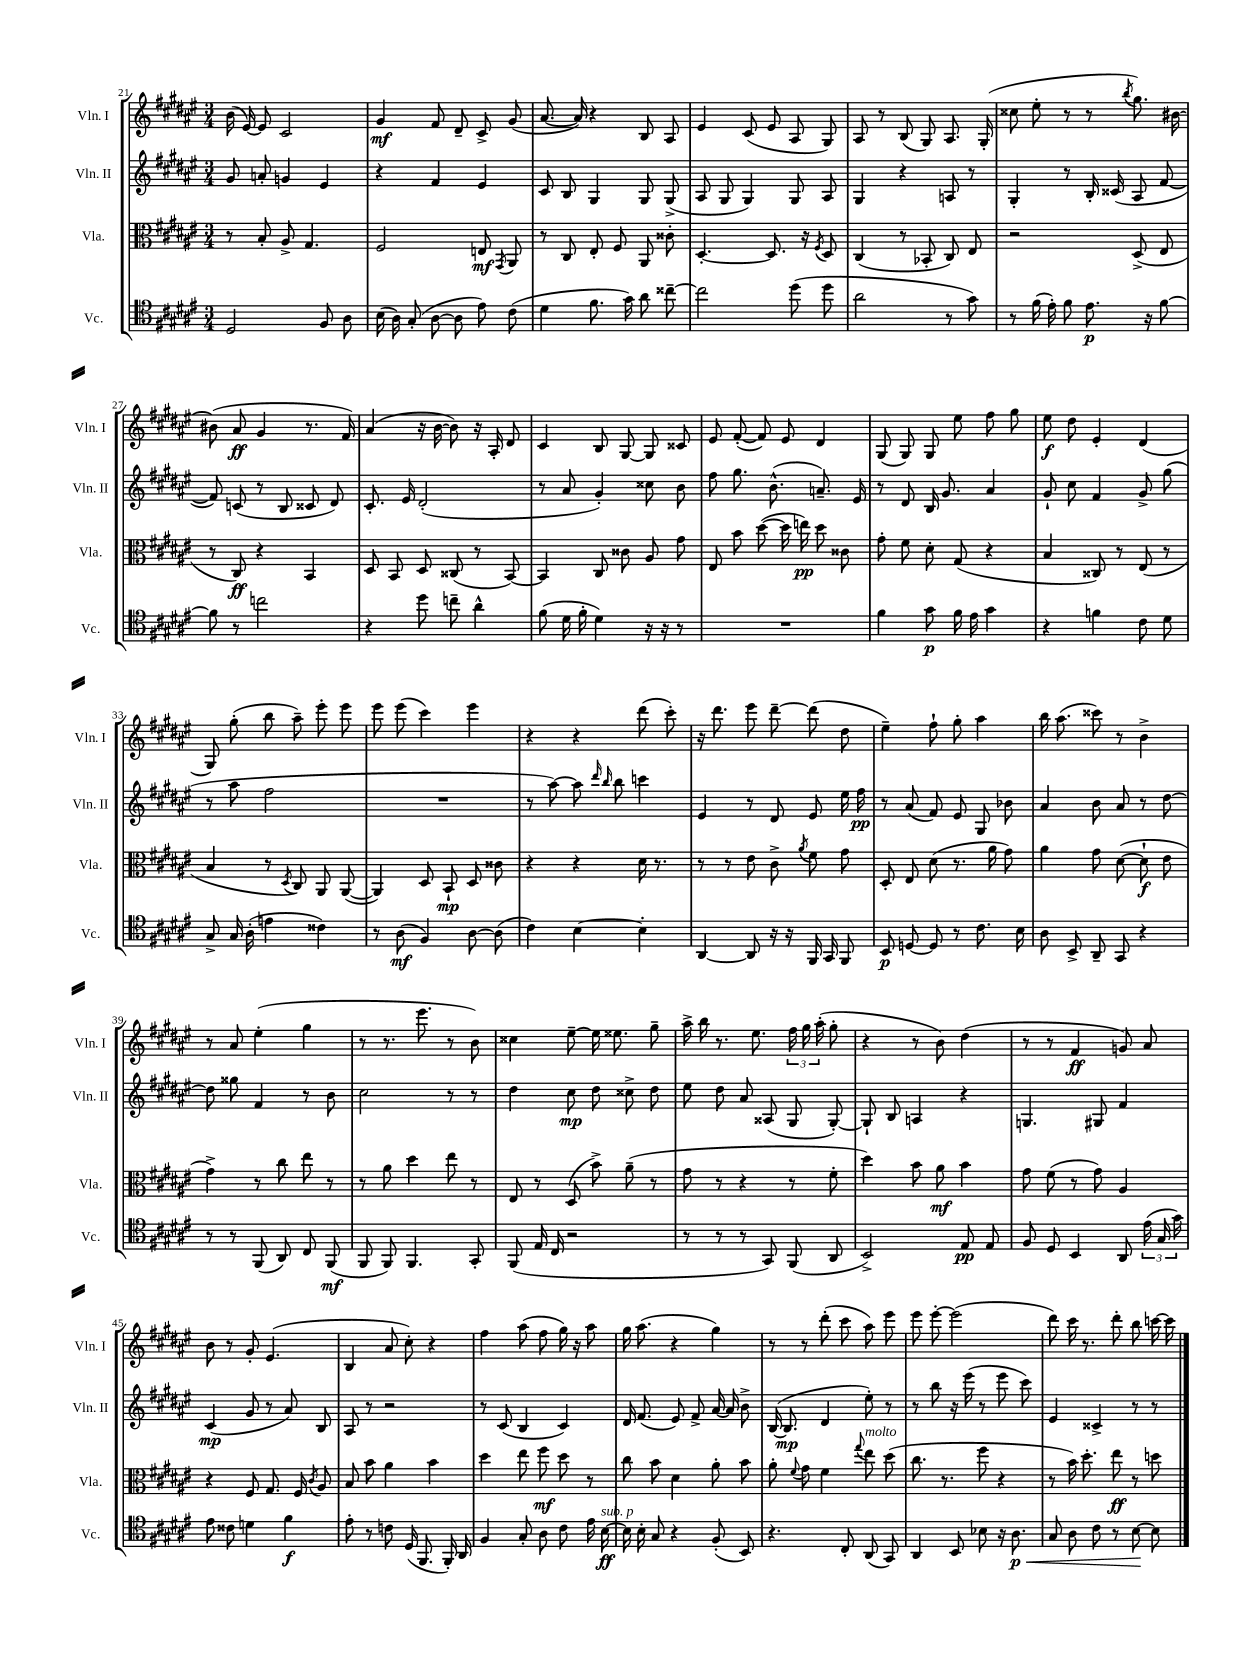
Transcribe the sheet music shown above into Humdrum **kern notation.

**kern	**kern	**kern	**kern
*staff4	*staff3	*staff2	*staff1
*clefC4	*clefC3	*clefG2	*clefG2
*k[f#c#g#d#a#e#]	*k[f#c#g#d#a#e#]	*k[f#c#g#d#a#e#]	*k[f#c#g#d#a#e#]
*M3/4	*M3/4	*M3/4	*M3/4
2D#	8r	8g#	(16b
.	.	.	[16e#)
.	8B'	8a'	8e#]
.	8A#^	4g	2c#
.	4.G#	.	.
8F#	.	4e#	.
8A#	.	.	.
=	=	=	=
(16B	2F#	4r	4g#
16A#)	.	.	.
(8G#'	.	.	.
[8A#	.	4f#	8f#
8A#]	.	.	8d#~
8e#)	8E	4e#	8c#^
.	8qGG#	.	.
(8c#	8AA#	.	(8g#
=	=	=	=
4d#	8r	8c#	[8.a#
.	8C#	8B	.
.	.	.	16a#])
8.f#	8E#'	4G#	4r
.	8F#	.	.
16g#)	.	.	.
8a#	8AA#	8G#	8B
[8cc##~	8c##'	(8G#^	8A#
=	=	=	=
2cc##]	[4.D#'	8A#	4e#
.	.	8G#	.
.	.	4G#)	(8c#
.	8.D#]	.	8e#
(8dd#	.	8G#	8A#
.	16r	.	.
.	8qF#	.	.
8dd#	8D#	8A#	8G#)
=	=	=	=
2a#	(4C#	4G#	8A#
.	.	.	8r
.	8r	4r	(8B
.	8BB-'	.	8G#)
8r	8C#)	8A	8.A#
8g#)	8E#	8r	.
.	.	.	(16G#'
=	=	=	=
8r	2r	4G#'	8cc##
(16f#	.	.	8ee#'
16e#')	.	.	.
8f#	.	8r	8r
8.e#	.	16B'	8r
.	.	(16c##	.
.	.	.	8qbb
.	(8D#^	8A#	8.gg#)
16r	.	.	.
[8f#	8E#	[8f#	.
.	.	.	[16b#
=	=	=	=
8f#]	8r	8f#])	(8b#]
8r	8C#)	(8c	8a#
2cc	4r	8r	4g#
.	.	8B	.
.	4BB	8c##	8.r
.	.	8d#)	.
.	.	.	16f#)
=	=	=	=
4r	8D#	8.c#'	(4a#
.	8BB	.	.
.	.	16e#	.
8dd#	8D#	(2d#'	16r
.	.	.	[16b
8cc~	(8C##	.	8b])
4a#^^	8r	.	16r
.	.	.	16A#'
.	[8BB)	.	8d#
=	=	=	=
(8f#	4BB]	8r	4c#
16d#	.	8a#	.
16f#'	.	.	.
4d#)	8C#	4g#')	8B
.	8c##	.	[8G#
16r	8A#	8cc##	8G#]
16r	.	.	.
8r	8g#	8b	8c##
=	=	=	=
2.r	8E#	8ff#	8e#
.	8b	8.gg#	([8f#'
.	([8dd#	.	8f#])
.	.	(8.b^^	.
.	16dd#]	.	8e#
.	16ee)	.	.
.	8dd#	8.a~)	4d#
.	8c##	.	.
.	.	16e#	.
=	=	=	=
4f#	8g#'	8r	(8G#
.	8f#	8d#	8G#)
8g#	8d#'	16B	8G#
.	.	8.g#	.
16f#	(8G#	.	8ee#
16e#	.	.	.
4g#	4r	4a#	8ff#
.	.	.	8gg#
=	=	=	=
4r	4B	8g#`	8ee#
.	.	8cc#	8dd#
4f	8C##)	4f#	4e#'
.	8r	.	.
8c#	(8E#	8g#^	(4d#
8d#	8r	(8gg#	.
=	=	=	=
8G#^	4B	8r	8G#)
16G#	.	8aa#	(8gg#'
(16A#'	.	.	.
4e	8r	2ff#	8bb
.	8qD#	.	.
.	8C#)	.	8aa#~)
4c##)	8AA#	.	8eee#'
.	([8AA#	.	8eee#
=	=	=	=
8r	4AA#])	2.r	8eee#
(8A#	.	.	(8eee#
4F#)	8D#	.	4ccc#)
.	8BB`	.	.
[8A#	8D#	.	4eee#
(8A#]	8c##	.	.
=	=	=	=
4c#)	4r	8r	4r
.	.	[8aa#)	.
[4B	4r	8aa#]	4r
.	.	16qqddd#	.
.	.	16qqbb	.
.	.	8bb	.
4B']	16d#	4ccc	(8ddd#
.	8.r	.	.
.	.	.	8ccc#')
=	=	=	=
[4AA#	8r	4e#	16r
.	.	.	8.ddd#
.	8r	.	.
8AA#]	8e#	8r	8eee#
16r	8c#^	8d#	[8ddd#~
16r	.	.	.
.	8qa#	.	.
16FF#	8f#	8e#	(8ddd#]
16GG#	.	.	.
8FF#	8g#	16ee#	8dd#
.	.	16ff#	.
=	=	=	=
8BB	8D#'	8r	4ee#~)
[8D	8E#	(8a#	.
8D]	(8d#	8f#)	8ff#`
8r	8.r	8e#	8gg#'
8.c#	.	8G#	4aa#
.	16a#	.	.
.	8g#)	8b-	.
16B	.	.	.
=	=	=	=
8A#	4a#	4a#	16bb
.	.	.	(8.aa#
8BB^	.	.	.
8AA#~	8g#	8b	8ccc##)
8GG#	([8d#	8a#	8r
4r	8d#`]	8r	4b^
.	8e#	[8dd#	.
=	=	=	=
8r	4g#^)	8dd#]	8r
8r	.	8gg##	8a#
(8FF#	8r	4f#	(4ee#'
8AA#)	8cc#	.	.
8C#	8ee#	8r	4gg#
(8FF#	8r	8b	.
=	=	=	=
8FF#	8r	2cc#	8r
8FF#)	8a#	.	8.r
4.FF#	4dd#	.	.
.	.	.	8.eee#
.	8ee#	8r	8r
8GG#'	8r	8r	8b)
=	=	=	=
(8FF#	8E#	4dd#	4cc##
16E#	8r	.	.
16C#	.	.	.
2r	(8D#	8cc#	[8ee#~
.	8b^)	8dd#	16ee#]
.	.	.	8.ee##
.	(8a#~	8cc##^	.
.	8r	8dd#	8gg#~
=	=	=	=
8r	8g#	8ee#	16aa#^
.	.	.	16bb
8r	8r	8dd#	8.r
8r	4r	8a#	.
.	.	.	8.ee#
8GG#)	.	(8A##	.
(8FF#	8r	8G#	24ff#
.	.	.	24gg#
.	.	.	(24aa#'
8AA#	8f#'	[8G#')	8gg#'
=	=	=	=
2BB^)	4dd#)	8G#`]	4r
.	.	8B	.
.	8b	4A	8r
.	8a#	.	8b)
8E#	4b	4r	(4dd#
8E#	.	.	.
=	=	=	=
8F#	8g#	4.G	8r
8D#	(8f#	.	8r
4BB	8r	.	4f#
.	8g#)	8G#	.
8AA#	4A#	4f#	8g)
(24e#	.	.	8a#
24G#	.	.	.
24g#)	.	.	.
=	=	=	=
8e#	4r	(4c#	8b
8c##	.	.	8r
4d	8F#	8g#	8g#'
.	8.G#	8r	(4.e#
4f#	.	8a#)	.
.	16F#	.	.
.	8qc#	.	.
.	8A#	8B	.
=	=	=	=
8e#'	8B	8A#	4B
8r	8b	8r	.
8c	4a#	2r	8a#
(16D#	.	.	8cc#')
8.FF#	.	.	.
.	4b	.	4r
16FF#')	.	.	.
16AA#	.	.	.
=	=	=	=
4F#	4dd#	8r	4ff#
.	.	(8c#	.
8G#'	8ee#	4B	(8aa#
8A#	8ff#	.	8ff#
8c#	8dd#	4c#)	16gg#)
.	.	.	16r
16e#	8r	.	8aa#
[16B	.	.	.
=	=	=	=
16B]	8cc#	16d#	16gg#
16B'	.	(8.f#	(8.aa#
8G#	8b	.	.
4r	4d#	8e#)	4r
.	.	8f#^	.
(8F#'	8a#'	[16a#	4gg#)
.	.	16a#]	.
8BB)	8b	8b^	.
=	=	=	=
4.r	8a#'	([16B	8r
.	.	8.B]	.
.	8qqf#	.	.
.	8g#	.	8r
.	4f#	4d#	(8ddd#'
8C#'	.	.	8ccc#
.	8qqgg#	.	.
(8AA#	8ee#	8ee#')	8aa#)
8GG#)	(8dd#	8r	8eee#
=	=	=	=
4AA#	8.cc#	8r	8eee#
.	.	8bb	[8eee#'
.	8.r	.	.
8BB	.	16r	(2eee#]
.	.	(16eee#	.
8B-	8ff#	8r	.
16r	4r	8eee#	.
8.A#	.	.	.
.	.	8ccc#)	.
=	=	=	=
8G#	8r	4e#	8ddd#)
8A#	16b)	.	16ccc#
.	8.dd#'	.	8.r
8c#	.	4c##^	.
8r	8ee#	.	8ddd#'
[8B	8r	8r	8bb
8B]	8dd	8r	[16ccc
.	.	.	16ccc]
==	==	==	==
*-	*-	*-	*-
